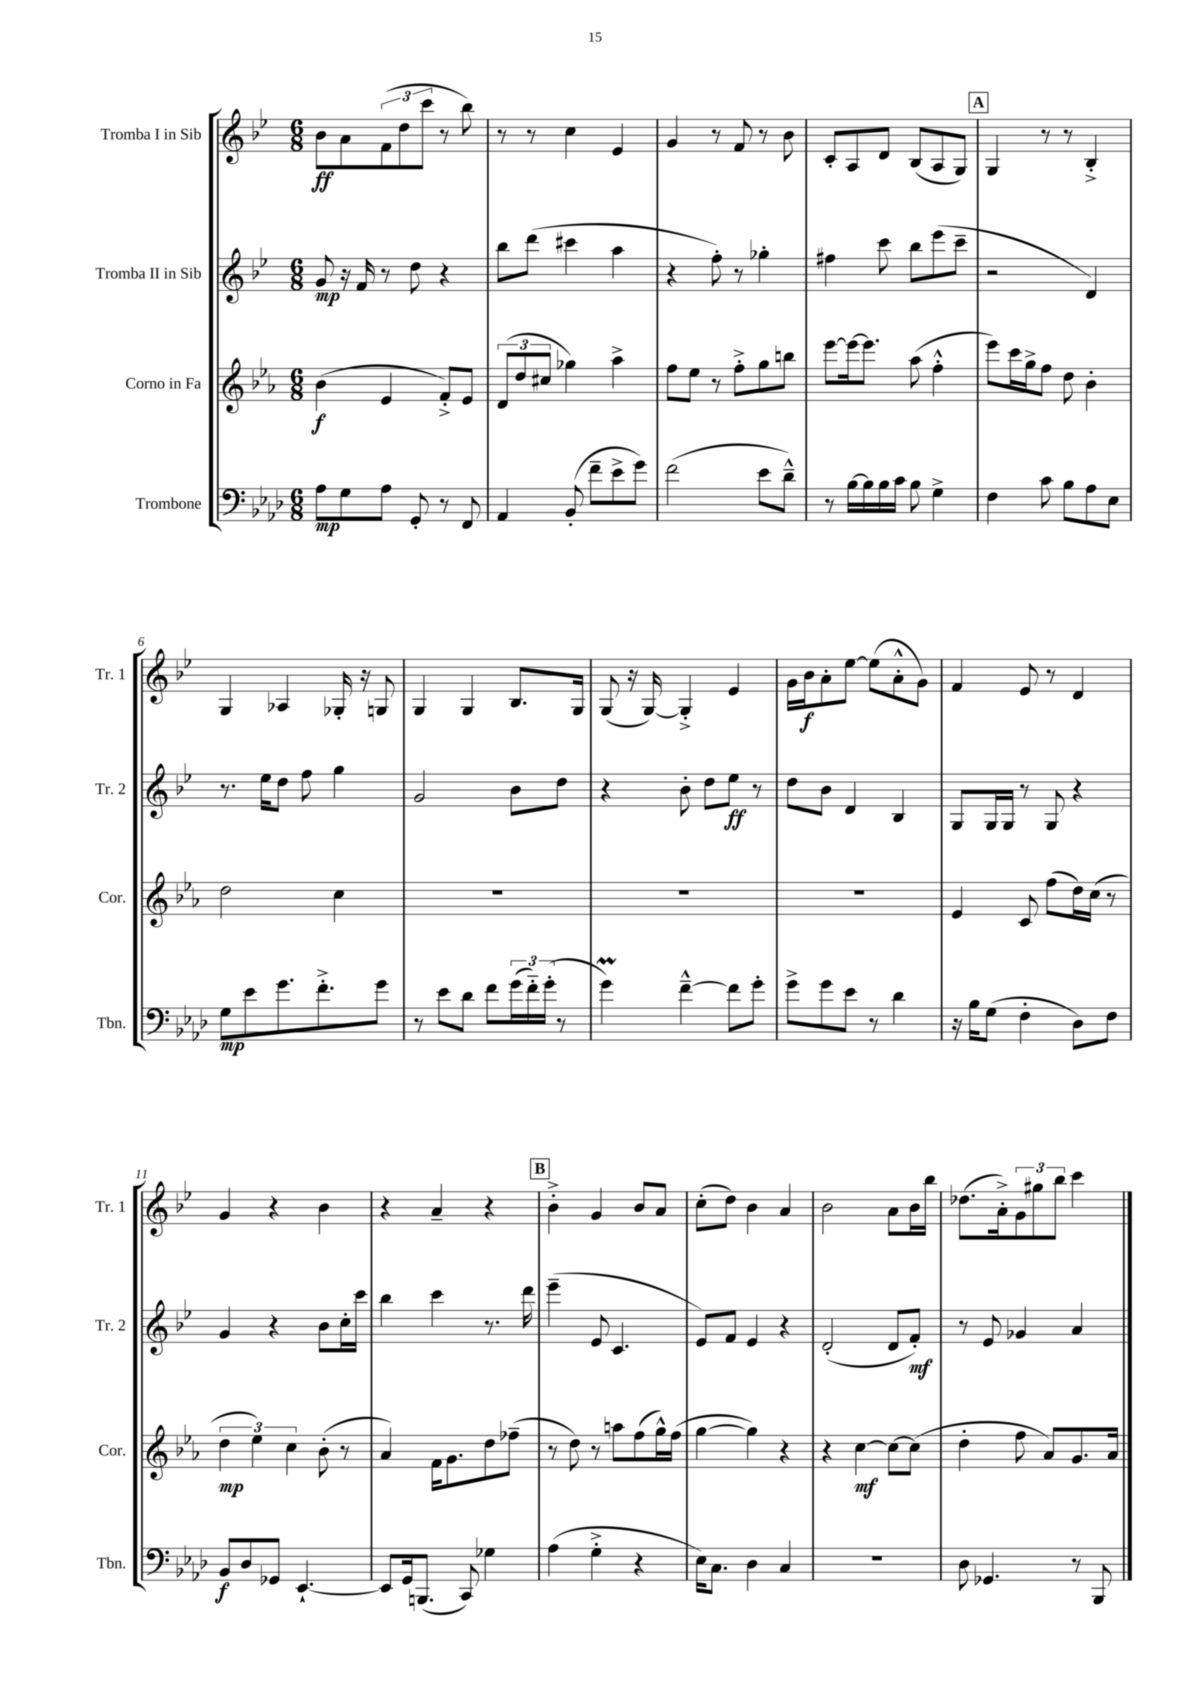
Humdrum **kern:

**kern	**dynam	**kern	**dynam	**kern	**dynam	**kern	**dynam
*part4	*part4	*part3	*part3	*part2	*part2	*part1	*part1
*staff4	*staff4	*staff3	*staff3	*staff2	*staff2	*staff1	*staff1
*I"Trombone	*	*I"Corno in Fa	*	*I"Tromba II in Sib	*	*I"Tromba I in Sib	*
*I'Tbn.	*	*I'Cor.	*	*I'Tr. 2	*	*I'Tr. 1	*
*clefF4	*	*clefG2	*	*clefG2	*	*clefG2	*
*k[b-e-a-d-]	*	*k[b-e-a-]	*	*k[b-e-]	*	*k[b-e-]	*
*M6/8	*	*M6/8	*	*M6/8	*	*M6/8	*
=1	=1	=1	=1	=1	=1	=1	=1
8A-\L	mp	(4b-\	f	8g/	mp	8b-\L	ff
8G\	.	.	.	16r	.	8a\	.
.	.	.	.	16f/	.	.	.
8A-\J	.	4e-/	.	8r	.	(12f\	.
.	.	.	.	.	.	12dd\	.
8GG'/	.	.	.	8dd\	.	.	.
.	.	.	.	.	.	12ccc\J	.
8r	.	8f'^/L)	.	4r	.	8r	.
8FF/	.	8e-/J	.	.	.	8bb-\)	.
=2	=2	=2	=2	=2	=2	=2	=2
4AA-/	.	(12d/L	.	8bb-\L	.	8r	.
.	.	12dd/	.	.	.	.	.
.	.	.	.	(8ddd\J	.	8r	.
.	.	12cc#X/J	.	.	.	.	.
(8BB-'/	.	4gg-X\)	.	4ccc#X\	.	4cc\	.
8f~\L	.	.	.	.	.	.	.
8e-^\	.	4aa-^\	.	4aa\	.	4e-/	.
8g\J)	.	.	.	.	.	.	.
=3	=3	=3	=3	=3	=3	=3	=3
(2f\	.	8ff\L	.	4r	.	4g/	.
.	.	8ee-\J	.	.	.	.	.
.	.	8r	.	8ff'\)	.	8r	.
.	.	8ff'^\L	.	8r	.	8f/	.
8e-\L	.	8gg\	.	4gg-X'\	.	8r	.
8d-~^^\J)	.	8bbn\J	.	.	.	8b-\	.
=4	=4	=4	=4	=4	=4	=4	=4
8r	.	[8eee-\L	.	4ff#X\	.	8c'/L	.
[16B-\LL	.	16eee-\k_	.	.	.	8A/	.
16B-\]	.	8.eee-\J]	.	.	.	.	.
16B-\	.	.	.	8ccc\	.	8d/J	.
16c\JJ	.	.	.	.	.	.	.
8B-\	.	(8aa-\	.	8bb-\L	.	(8B-/L	.
4G^\	.	4ff'^^\	.	(8eee-\	.	8A/	.
.	.	.	.	8ccc~\J	.	8G/J)	.
!!LO:REH:place=s1:t=A
=5	=5	=5	=5	=5	=5	=5	=5
4F\	.	8eee-\L)	.	2r	.	4G/	.
.	.	16ccc\L	.	.	.	.	.
.	.	16gg^\J	.	.	.	.	.
8c\	.	8ff\J	.	.	.	8r	.
8B-\L	.	8dd\	.	.	.	8r	.
8A-\	.	4b-'\	.	4d/)	.	4B-'^/	.
8E-\J	.	.	.	.	.	.	.
!!LO:LB:g=z
=6	=6	=6	=6	=6	=6	=6	=6
8G\L	mp	2dd\	.	8.r	.	4G/	.
8e-\	.	.	.	.	.	.	.
.	.	.	.	16ee-\KL	.	.	.
8.g\	.	.	.	8dd\J	.	4A-X/	.
.	.	.	.	8ff\	.	.	.
8.f'^\	.	.	.	.	.	.	.
.	.	4cc\	.	4gg\	.	16G-X'/	.
.	.	.	.	.	.	16r	.
8g\J	.	.	.	.	.	8Gn/	.
=7	=7	=7	=7	=7	=7	=7	=7
8r	.	2.r	.	2g/	.	4G/	.
8e-\L	.	.	.	.	.	.	.
8d-\J	.	.	.	.	.	4G/	.
8f\L	.	.	.	.	.	.	.
(24g\L	.	.	.	8b-\L	.	8.B-/L	.
24f\)	.	.	.	.	.	.	.
(24g'\JJ	.	.	.	.	.	.	.
8r	.	.	.	8dd\J	.	.	.
.	.	.	.	.	.	16G/Jk	.
=8	=8	=8	=8	=8	=8	=8	=8
4gm\)	.	2.r	.	4r	.	(8G/	.
.	.	.	.	.	.	16r	.
.	.	.	.	.	.	[16G/)	.
[4f~^^\	.	.	.	8b-'\	.	4G'^/]	.
.	.	.	.	8dd\L	.	.	.
8f\L]	.	.	.	8ee-\J	ff	4e-/	.
8g'\J	.	.	.	8r	.	.	.
=9	=9	=9	=9	=9	=9	=9	=9
8g^\L	.	2.r	.	8dd\L	.	16g\LL	.
.	.	.	.	.	.	16b-\J	f
8g\	.	.	.	8b-\J	.	8a'\	.
8e-\J	.	.	.	4d/	.	[8ee-\J	.
8r	.	.	.	.	.	(8ee-\L]	.
4d-\	.	.	.	4B-/	.	8a'^^\	.
.	.	.	.	.	.	8g\J)	.
=10	=10	=10	=10	=10	=10	=10	=10
16r	.	4e-/	.	8G/L	.	4f/	.
16B-\KL	.	.	.	.	.	.	.
(8G\J	.	.	.	16G/L	.	.	.
.	.	.	.	16G/JJ	.	.	.
4F'\	.	8c/	.	8r	.	8e-/	.
.	.	(8ff\L	.	8G/	.	8r	.
8D-\L)	.	16dd\L)	.	4r	.	4d/	.
.	.	(16cc\JJ	.	.	.	.	.
8F\J	.	8r	.	.	.	.	.
!!LO:LB:g=z
=11	=11	=11	=11	=11	=11	=11	=11
8BB-/L	f	6dd\	mp	4g/	.	4g/	.
8D-/	.	.	.	.	.	.	.
.	.	6ee-\)	.	.	.	.	.
8GG-X/J	.	.	.	4r	.	4r	.
.	.	6cc\	.	.	.	.	.
[4.EE-`/	.	.	.	.	.	.	.
.	.	(8b-'\	.	8b-\L	.	4b-\	.
.	.	8r	.	16cc'\L	.	.	.
.	.	.	.	16ccc\JJ	.	.	.
=12	=12	=12	=12	=12	=12	=12	=12
8EE-/L]	.	4a-/)	.	4bb-\	.	4r	.
16GG/k	.	.	.	.	.	.	.
(8.BBBn/J	.	.	.	.	.	.	.
.	.	16f\KL	.	4ccc\	.	4a~/	.
.	.	8.g\	.	.	.	.	.
8CC/)	.	.	.	.	.	.	.
4G-X\	.	8dd\	.	8.r	.	4r	.
.	.	(8ff-X~\J	.	.	.	.	.
.	.	.	.	16ddd\	.	.	.
!!LO:REH:place=s1:t=B
=13	=13	=13	=13	=13	=13	=13	=13
(4A-\	.	8r	.	(4eee-~\	.	4b-'^\	.
.	.	8dd\)	.	.	.	.	.
4G'^\	.	8r	.	8e-/	.	4g/	.
.	.	8aan\L	.	4.c/	.	.	.
4r	.	(8ff\	.	.	.	8b-/L	.
.	.	16gg^^\L)	.	.	.	8a/J	.
.	.	(16ff\JJ	.	.	.	.	.
=14	=14	=14	=14	=14	=14	=14	=14
16E-\KL)	.	[4gg\	.	8e-/L)	.	(8cc'\L	.
8.C\J	.	.	.	.	.	.	.
.	.	.	.	8f/J	.	8dd\J)	.
4D-\	.	4gg\])	.	4e-/	.	4b-\	.
4C/	.	4r	.	4r	.	4a/	.
=15	=15	=15	=15	=15	=15	=15	=15
2.r	.	4r	.	(2d'/	.	2b-\	.
.	.	[4cc\	mf	.	.	.	.
.	.	8cc\L_	.	8d/L	.	8a\L	.
.	.	(8cc\J]	.	8f'/J)	mf	16b-\L	.
.	.	.	.	.	.	16bb-\JJ	.
=16	=16	=16	=16	=16	=16	=16	=16
8D-\	.	4dd'\	.	8r	.	(8.dd-X\L	.
4.GG-X/	.	.	.	8e-/	.	.	.
.	.	.	.	.	.	16a'^\k)	.
.	.	8ff\	.	4g-X/	.	12g\	.
.	.	.	.	.	.	12gg#X\	.
.	.	8a-/L)	.	.	.	.	.
.	.	.	.	.	.	12bb-\J	.
8r	.	8.g/	.	4a/	.	4ccc\	.
8BBB-/	.	.	.	.	.	.	.
.	.	16a-/Jk	.	.	.	.	.
==	==	==	==	==	==	==	==
*-	*-	*-	*-	*-	*-	*-	*-
